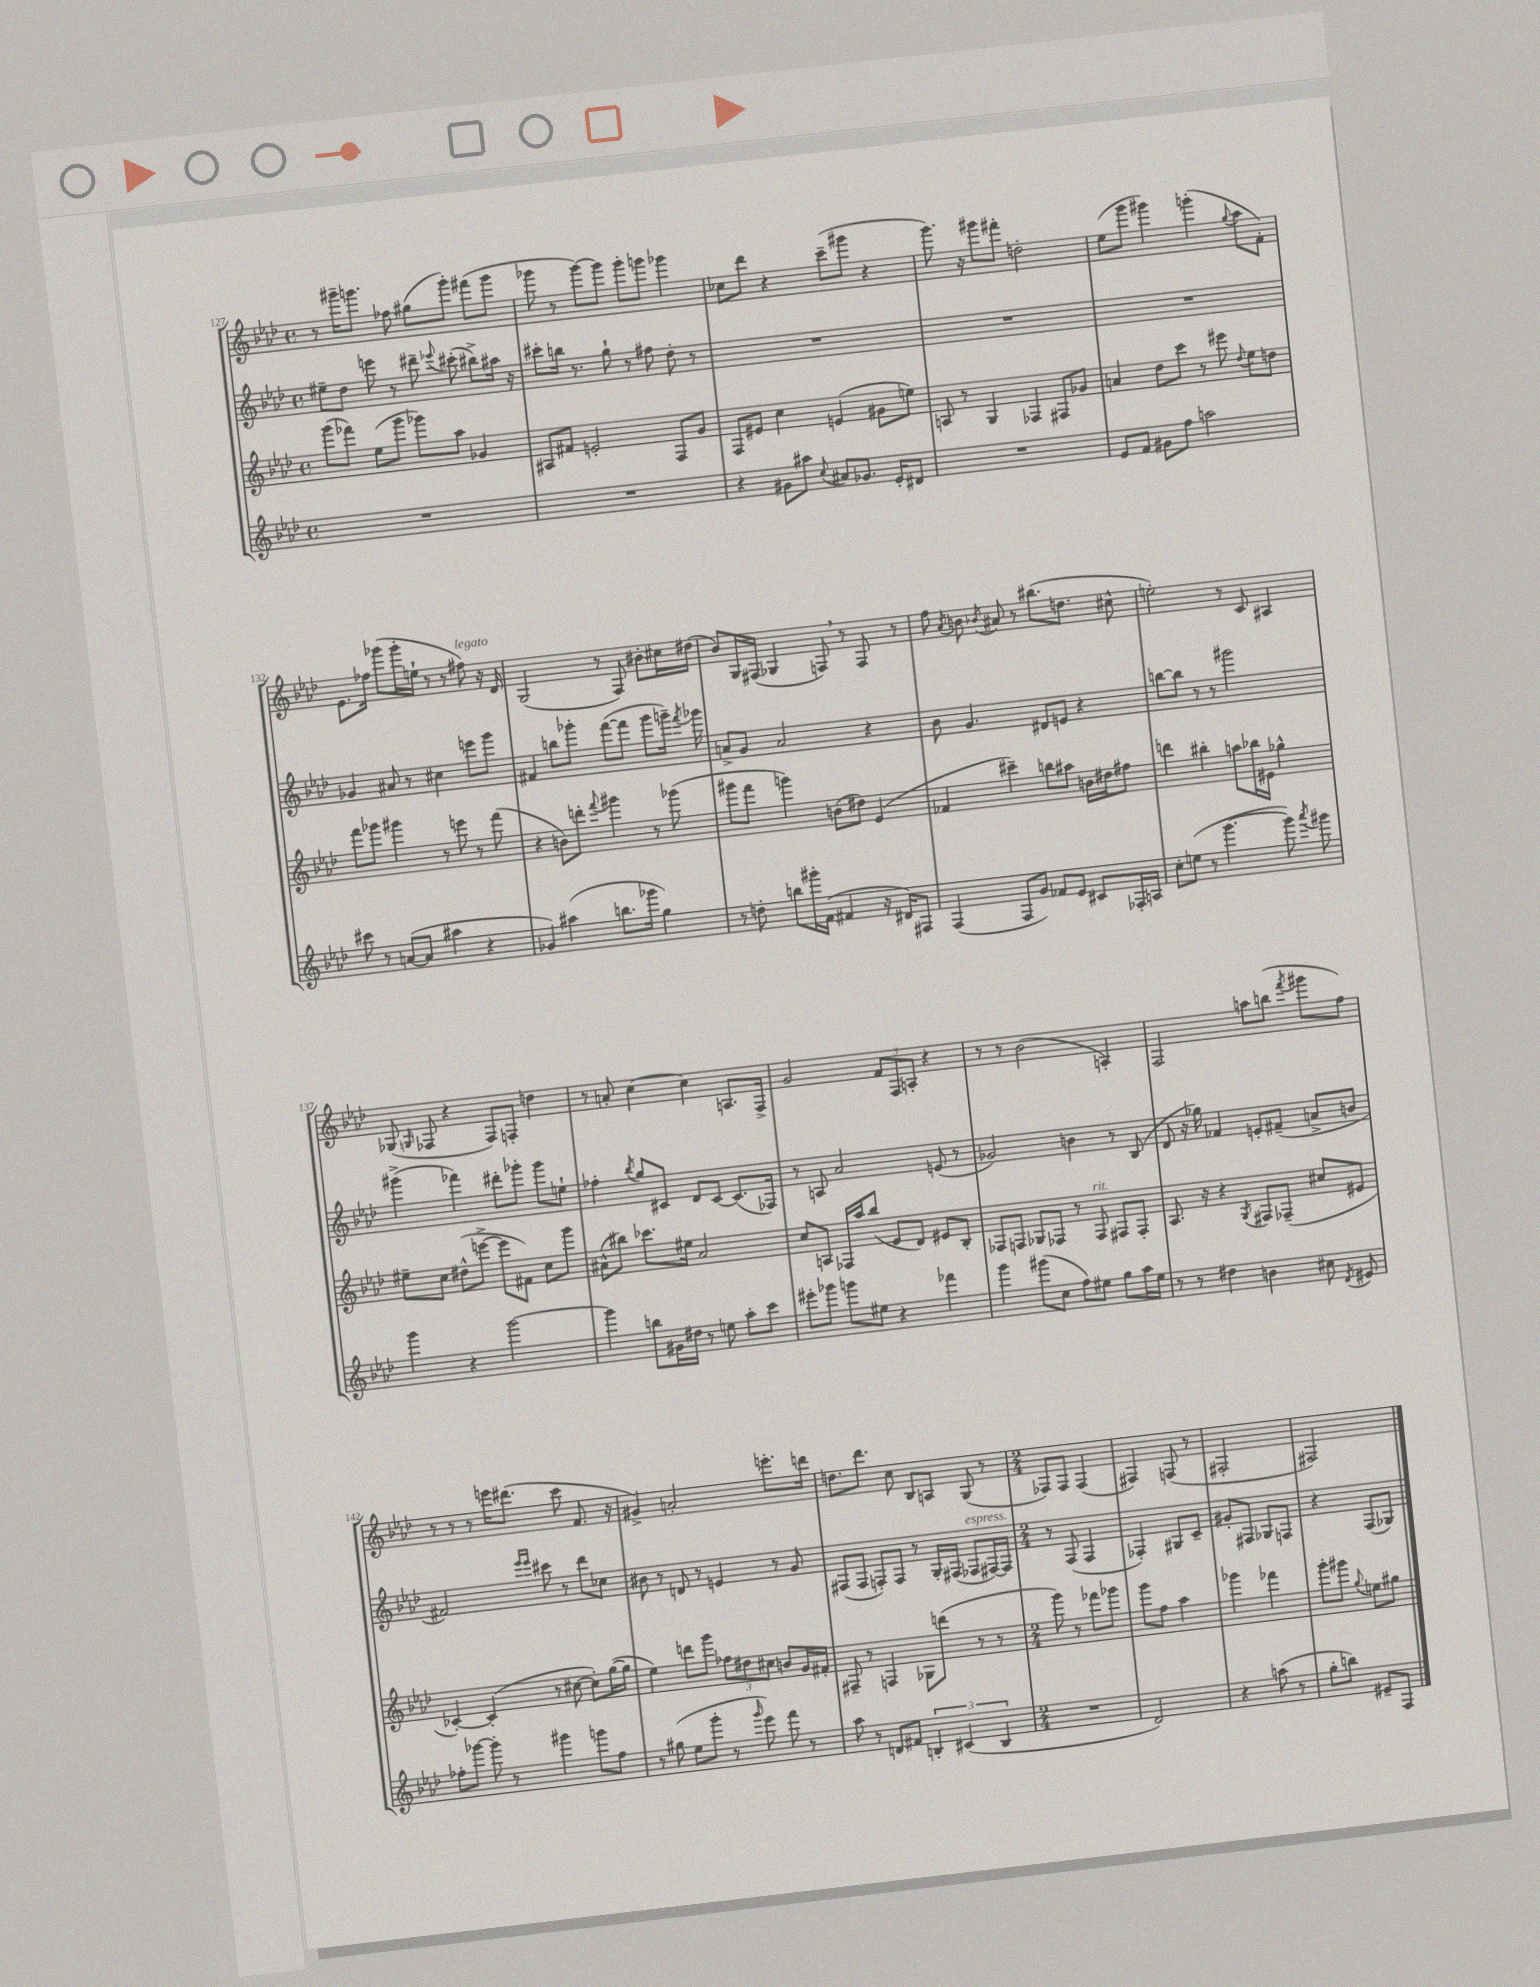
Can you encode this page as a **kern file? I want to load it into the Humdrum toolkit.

**kern	**kern	**kern	**kern
*staff4	*staff3	*staff2	*staff1
*clefG2	*clefG2	*clefG2	*clefG2
*k[b-e-a-d-]	*k[b-e-a-d-]	*k[b-e-a-d-]	*k[b-e-a-d-]
*M4/4	*M4/4	*M4/4	*M4/4
*met(c)	*met(c)	*met(c)	*met(c)
1r	(8ggg\L	8ee#~\L	8r
.	8fff-\J)	8dd-\J	16ggg#~\LK
.	.	.	8.ggg\J
.	(8ee-\L	8eee\	.
.	8ggg\J	8r	8ff-\
.	8ggg-\L)	8ddd#~\	(8gg#\L
.	.	8qqeee-/	.
.	8aa-\J	(8ccc#'\	8ggg'\J)
.	4g-/	8bb#^\L)	(8fff#\L
.	.	16aa#\Jk	8ggg\J
.	.	16r	.
=	=	=	=
1r	8A#/L	8ccc#'\L	8ggg-\
.	8f#/J	16bb\Jk	8r
.	.	8.r	.
.	2e'/	.	[8ggg-\L)
.	.	8gg`\	8ggg-\]J
.	.	8r	8ggg-'\L
.	.	8ff#\	8ggg\J
.	8F/L	8dd-'\	4ggg-\
.	8g/J	8r	.
=	=	=	=
4r	8F/L	1r	8cc-\L
.	8e#/J	.	8ddd-\J
8g#\L	4cc\	.	4r
8aa#\J	.	.	.
8qqcc/	.	.	.
8a#/L	(4e/	.	(8ccc~\L
8.g-/J	.	.	8ggg#\J
.	8g#\L	.	4r
16e-'/LK	.	.	.
8d#/J	8ee\J)	.	.
=	=	=	=
1r	8A/	1r	8.ggg\)
.	8r	.	.
.	.	.	16r
.	4G/	.	8ggg#\L
.	.	.	8fff#'\J
.	4F-/	.	2dd'\
.	8F#/L	.	.
.	8g-/J	.	.
=	=	=	=
8e-/L	4a/	1r	(8ee-\L
8f/J	.	.	8ggg\J
8g#\L	8dd-\L	.	4ggg#\)
8ff\J	8ccc\J	.	.
2aa\	8r	.	(4ggg'\
.	8eee#\	.	.
.	8qqdd-/	.	8qqgg/
.	8ee-\L	.	8aa-\L
.	8dd\J	.	8f'\J)
=	=	=	=
8ccc#\	8fff\L	4g-/	8.e-\L
8r	8ggg-\J	.	.
.	.	.	16ff-\Jk
([8a/L	4ggg#\	8a#/	(8ggg-\L
8a/]J	.	8r	16ggg-'\L
.	.	.	16ee`\JJ
4aa#\	8r	4cc#\	8r
.	8eee\	.	8r
4r	8r	8eee\L	8ff#\)
.	(8fff\	8ggg\J	16r
.	.	.	16d-/
=	=	=	=
4g-/)	4r	4f#/	(2G/
(4aa#\	8b\L)	8bb\L	.
.	8ddd'\J	8ggg-'\J	.
.	8qqfff/	.	.
8.bb\L	4ggg#\	([8fff\L	8r
.	.	8fff\]J	8F/)
16ggg-\Jk	.	.	.
4gg\)	8r	8ggg-\L	8b#'\L
.	(8ggg-\	16ggg~\Jk)	16cc#\L
.	.	8qfff/	.
.	.	16ggg-\	(16dd#\JJ
=	=	=	=
8r	8ggg#\L	8a^/L	8b-/L)
8dd'\	8fff\J	8g/J	16G/L
.	.	.	(16F#/JJ
8bb\L	4ggg\)	2a/	4G-/
16ggg#'\L	.	.	.
(16f\JJ	.	.	.
4f#/	(8b\L	.	8F/)
.	8dd#\J)	.	8r
16r	(4e-/	4r	8F/
16d#/LK)	.	.	.
8F#/J	.	.	8r
=	=	=	=
(4F/	4f-/	8b-\	8ff\
.	.	.	8qa-/
.	.	4.g/	8b\
.	.	.	8qb-/
8F/L	4ccc#~\)	.	8a#/
8g/J)	.	.	8r
8f-/L	8bb\L	8d#/L	(8.bb#\L
8e-/J	8aa#\J	8e/J	.
.	.	.	8.dd\J
8c#/L	16b\LL	4r	.
.	16dd#\J	.	.
16F-'/L	8ff#\J	.	8cc#^^\
16A/JJ	.	.	.
=	=	=	=
8cc'\L	4ddd\	[8bb\L	2ee'\)
(8ee\J	.	8bb\]J	.
8r	4bb#'\	8r	.
[4.ggg\	.	8r	.
.	8aa\L	2ggg#\	8r
.	16bb-\L	.	8c/
.	16e#\JJ	.	.
8ggg\])	4gg-^^\	.	4A#/
8qaaa-/	.	.	.
8ggg#\	.	.	.
=	=	=	=
4ggg\	8ee#~\L	(4ggg#^\	(8G-/
.	.	.	16qqG/
.	8cc\J	.	8F-/
4r	(8dd#^^\L	4fff-\)	4r
.	[8eee^\J	.	.
[2ggg\	8eee\]L	8ddd#'\L	8F-/L)
.	8f#\J)	8ggg-'\J	8F'/J
.	8cc\L	8ggg-\L	4dd\
.	8ggg\J	8ee`\J	.
=	=	=	=
4ggg\]	(8a#^^\L	4ff-'\	8r
.	8bb#\J)	.	8a'/
.	.	8qbb-/	.
8bb\L	8.ccc-\L	8gg/L	[4cc\
16g#\L	.	8c#/J	.
16dd#\JJ	16ee#\Jk	.	.
8r	2a#/	8d-/L	4cc\]
8ee\	.	[8c#/J	.
8aa-'\L	.	(8.c#/]L	8.A/L
8ccc\J	.	.	.
.	.	16F-/Jk)	16F^/Jk
=	=	=	=
8eee#'\L	8cc/L	8r	2g/
8ggg-\J	8A/J	8A/	.
8ggg\L	16F-/LL	2a-/	.
.	16aa-/J	.	.
8ee#\J	(8bb-/J	.	.
4r	8e-/L	.	12f/L
.	.	.	12F/
.	8d-/J)	.	.
.	.	.	12A'/J
4fff-\	8e#/L	(8e/	4r
.	8B-'/J	8r	.
=	=	=	=
4ggg\	8F-/L	2g-/)	8r
.	8F/J	.	8r
(8ggg#\L	8G-/L	.	(2b-\
8cc\J	8F-/J	.	.
8ff\L)	8r	4b\	.
8ee#\J	8F-/	.	.
8gg\L	8F#/L	8r	4A'/)
16aa-\L	8F#'/J	(8B-/	.
16ee#\JJ	.	.	.
=	=	=	=
8r	8.A-/	8d-/	2F/
8r	.	16r	.
.	16r	16gg-\)	.
4dd#\	4r	4f-/	.
.	8qG/	.	.
4b\	8F#/L	8e'/L	8aa\L
.	(8F-~/J	(8f#~/J	(8bb\J
.	.	.	8qfff/
8cc#\	8cc#/L	8a^/L	8ggg#\L
8qd-/	.	.	.
8e#/	8e#/J	8b/J	8ff\J)
=	=	=	=
8ff-'\L	[4c-'/)	2f#/)	8r
[8ggg-\J	.	.	8r
8ggg-'\]	(4c-'/]	.	8r
8r	.	.	16eee\LK
.	.	.	(8.ddd#\J
.	.	16qqeee-/LL	.
.	.	16qqeee-/JJ	.
4ggg#\	8r	8ccc#\	.
.	[8cc#\	8r	8ccc\
8ggg\L	8cc#'\]L)	8ddd-\L	8.f/
8ff-\J	([16gg\L	8cc-\J	.
.	16gg\]JJ	.	16r
=	=	=	=
8r	4ee-\)	8b#\	4g#^/)
(8gg#\	.	8r	.
8ee-\L	8ddd\L	8d/	2a'/
8ggg'\J	8ggg\J	8r	.
8r	12ff-\L	4e/	.
.	12dd#\	.	.
16qqggg/	.	.	.
8eee-\)	.	.	.
.	12cc#\J	.	.
8fff\	8b/L	8r	8.eee'\L
8r	16g/L	8g/	.
.	16f#'/JJ	.	16ddd\Jk
=	=	=	=
8aa-\	8F#~/	(8F#/L	8.dd\L
8r	8r	8F#/J	.
.	.	.	8.ddd-\J
8d/L	4F/	8F'/L)	.
8f#/J	.	8F/J	8cc\
6B'/	8G-\L	8r	8B-/L
.	(8ddd\J	16G'/LL	8A/J
(6c#/	.	.	.
.	.	(16F#/JJ	.
.	8r	8F-/L	(8G/
6B/	.	.	.
.	8r	[16F#/L)	8r
.	.	16F#/]JJ	.
=	=	=	=
*M2/4	*M2/4	*M2/4	*M2/4
2r	8ggg\)	8r	8F-/L)
.	8r	(8F/	8F-/J
.	8fff-\L	4F/	(4F-/
.	8ggg-\J	.	.
=	=	=	=
2d-/)	8ggg\L	4F-'/)	4F#/)
.	8ff\J	.	.
.	4aa-\	8G#/L	(8F/
.	.	8c~/J	8r
=	=	=	=
4r	4ggg-\	8g#'/L	2F#'/
.	.	8F#/J	.
(8aa\	4fff-\	8G-/L	.
8r	.	8F/J	.
=	=	=	=
8gg'\L	8ggg'\L	4r	2F#/)
8bb\J)	8ggg#\J	.	.
.	8qqgg/	.	.
8e#~/L	8ee\L	(8F/L	.
8F/J	8gg#\J	8G-/J)	.
==	==	==	==
*-	*-	*-	*-
